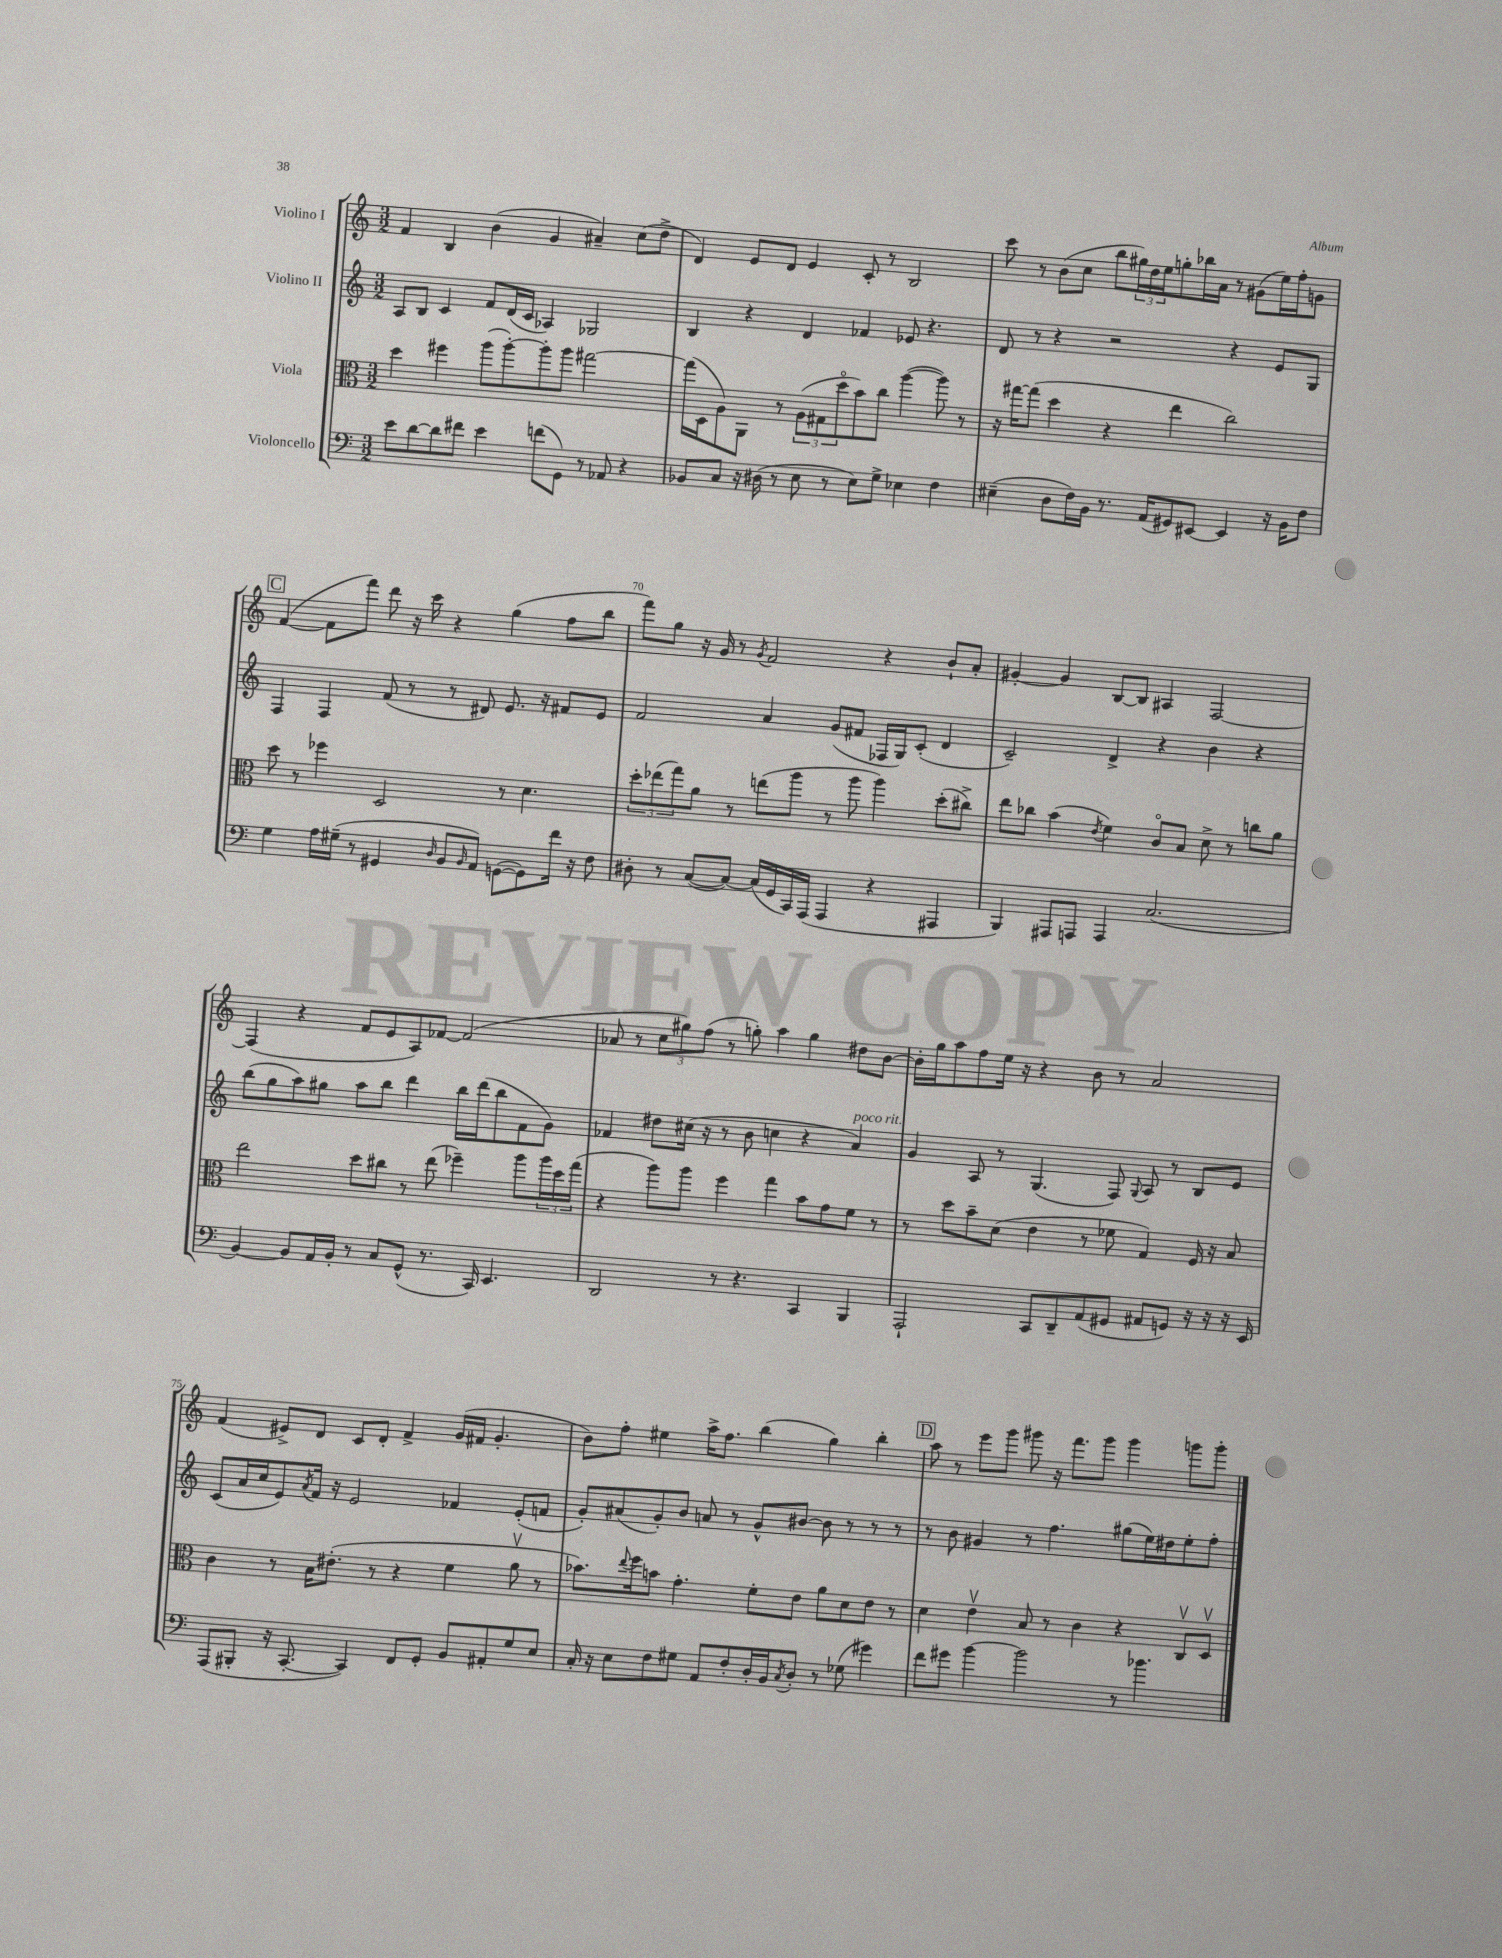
<<
\new StaffGroup <<
\new Staff = "s0" \with { instrumentName = "Violino I" } {
    \clef treble \key c \major \numericTimeSignature \time 3/2
    f'4 b4 b'4( g'4 ais'4--) c''8( d''8-> |
    d'4) e'8 d'8 e'4 c'8-. r8 b2 |
    c'''8 r8 b'8( c''8 b''8 \tuplet 3/2 { gis''16) d''16 e''16 } g''8-. bes''16 a'16 r8 gis'8( e''16) f''16-. g'8 |
    \mark \markup { \box "C" } f'4~( f'8 f'''8) d'''8 r16 c'''16 r4 g''4( f''8 b''8 |
    f'''8) g''8 r16 g'16 r8 \acciaccatura { g'8 } f'2 r4 b'8-! a'8-. |
    gis'4~-. gis'4 b8~ b8 ais4 f2~ |
    f4( r4 f'8 e'8 a8) fes'8~ fes'2( |
    aes'8 r8 \tuplet 3/2 { c''8 gis''8) f''8( } r8 g''8-.) a''4 g''4 dis''8 b'8~ |
    b'16-. g''16 a''8 f''8 e''16 r16 r4 b'8 r8 a'2 |
    f'4( eis'8->) d'8 c'8 d'8-. f'4-> g'16( fis'16 g'4.-. |
    b'8) f''8-. eis''4 a''16-> f''8. b''4( g''4) b''4-. |
    \mark \markup { \box "D" } a''8 r8 e'''8 g'''8 gis'''8 r16 f'''8. gis'''8 gis'''4 g'''8 g'''8-. \bar "|." |
}
\new Staff = "s1" \with { instrumentName = "Violino II" } {
    \clef treble \key c \major \numericTimeSignature \time 3/2
    a8 b8 c'4 f'8 d'16( c'16 aes4) ges2 |
    b4 r4 d'4 fes'4 ees'8 r4. |
    d'8 r8 r4 r2 r4 e'8 g8 |
    \mark \markup { \box "C" } f4 f4 f'8( r8 r8 dis'8) e'8. r16 fis'8 e'8 |
    f'2 a'4 g'8( fis'8 fes16 g16) c'8-.( d'4 |
    c'2--) d'4-> r4 b'4 r4 |
    b''8( g''8 a''8) gis''8 a''8 b''8 d'''4 b''16 d'''16( b''8 f'8 g'8) |
    fes'4 dis''8 cis''16( r16 r8 b'8 c''4 r4 a'4^\markup { \italic "poco rit." }) |
    g'4 a8 r8 g4.( f8) \appoggiatura { g8 } a8 r8 b8 e'8 |
    c'8( a'16 c''16 e'8) \acciaccatura { a'8 } f'16 r16 e'2 fes'4 e'8-.( f'8 |
    g'8-.) ais'8( g'8-.) b'8 a'8 r8 g'8-^ bis'8~ bis'8 r8 r8 r8 |
    \mark \markup { \box "D" } r8 b'8 gis'4 r8 f''4. gis''8( e''16) dis''16 e''8-. f''8-. \bar "|." |
}
\new Staff = "s2" \with { instrumentName = "Viola" } {
    \clef alto \key c \major \numericTimeSignature \time 3/2
    d''4 fis''4 a''8( a''8~-.) a''8-. a''8 gis''2~ |
    gis''16( d16 a8) a,8 r8 \tuplet 3/2 { a8( gis8 d''8\flageolet } b'8) c''8 a''4~( a''8) r8 |
    r16 gis''16~ gis''8( d''4 r4 e''4 c''2) |
    \mark \markup { \box "C" } d''8 r8 fes''4 d2 r8 d'4. |
    \tuplet 3/2 { d''8-. ees''8( g''8) } a'8 r8 e''8( a''8 r8 a''8 a''4) d''8-.( cis''8->) |
    e''8 ces''8 b'4( \acciaccatura { e'8 } f'4) c'8\flageolet b8 d'8-> r8 c''8 a'8 |
    e''2 d''8 cis''8 r8 e''8( fes''4--) a''8 \tuplet 3/2 { a''16 d''16 g''16( } |
    r4 a''8) a''8 f''4 g''4 b'8 g'8 f'8 r8 |
    r8 d''8 b'8-- d'8( e'4 r8 fes'8 g4) f16 r16 b8 |
    c'4 r8 b16 eis'8.-.( r8 r4 f'4 a'8\upbow r8 |
    bes'8.) \appoggiatura { e''8 } f''16 b'8 g'4.-. f'8-. e'8 a'8 d'8 e'8 r8 |
    \mark \markup { \box "D" } d'4 e'4\upbow b8 r8 c'4 r4 c8\upbow d8\upbow \bar "|." |
}
\new Staff = "s3" \with { instrumentName = "Violoncello" } {
    \clef bass \key c \major \numericTimeSignature \time 3/2
    e'8 d'8~ d'8 fis'8 e'4 f'8( g,8) r8 aes,8 r4 |
    bes,8 c8 r16 dis16( r8 e8 r8 e8) g8-> ees4 f4 |
    eis4--( d8 f16) b,16 r8. a,16( gis,8) eis,8~ eis,4 r16 b,16 f8 |
    \mark \markup { \box "C" } g4 a16 gis16--( r8 gis,4 \grace { d16 } b,8 \grace { b,16 } a,8) g,8~( g,8) f'16 r16 f8 |
    dis8-. r8 c8~( c8~) c16( g,16 c,16) a,,16( a,,4 r4 ais,,4 |
    b,,4) ais,,8 a,,8 a,,4 c2.( |
    b,4~) b,8 a,16 b,16-. r8 c8 g,8-^( r8. c,16) e,4. |
    d,2 r8 r4. c,4 b,,4 |
    a,,2-! c,8 d,8-- a,8( gis,8 ais,8 g,8) r16 r16 r16 e,16 |
    a,,8( bis,,8-. r16 c,8.~-. c,4) f,8 g,8-. b,8 ais,8-. g8 e8 |
    c16-. r16 e8 f8 gis8 a,8 f8-. d16-. b,16 \acciaccatura { c8 } d8-. r8 ges8( gis'4) |
    \mark \markup { \box "D" } f'8 gis'8 b'4~ b'2 r8 bes'4. \bar "|." |
}
>>
>>
\layout { \context { \Score currentBarNumber = #66 \override BarNumber.break-visibility = ##(#f #t #t) barNumberVisibility = #(every-nth-bar-number-visible 5) } }
